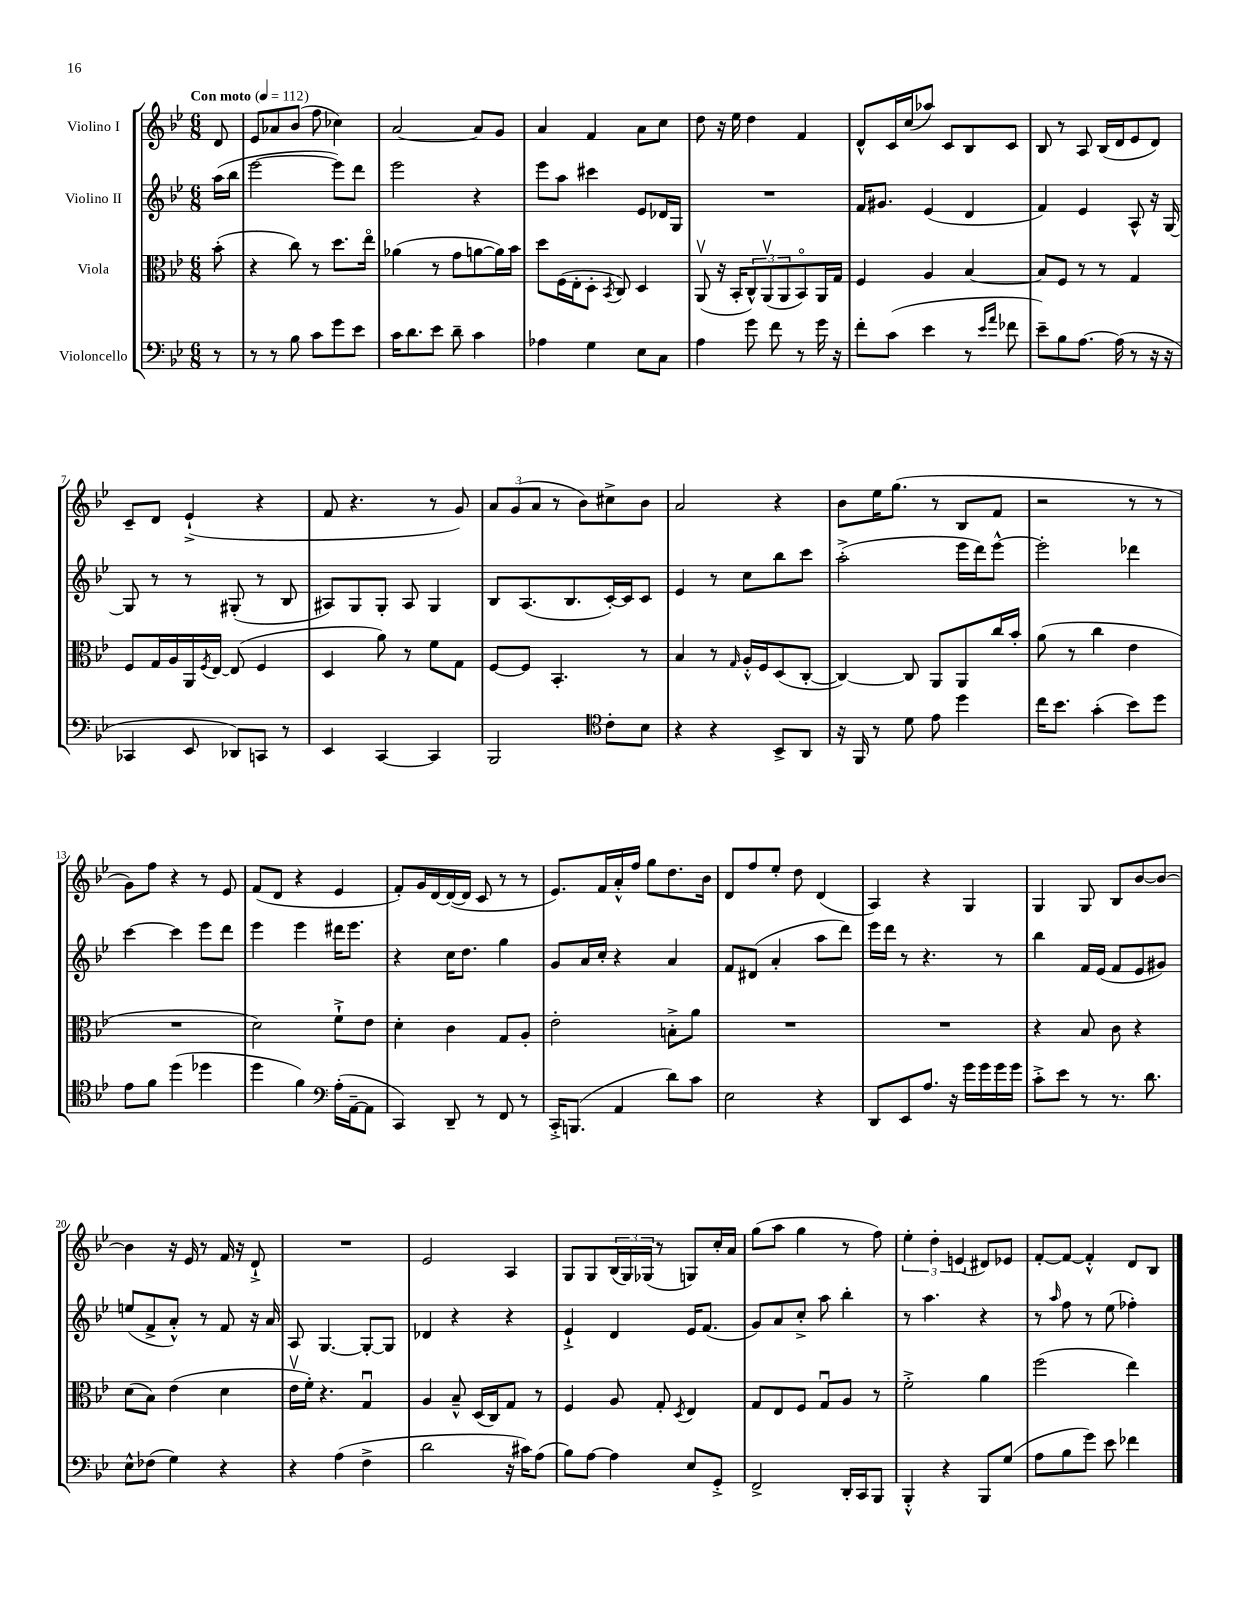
<<
\new StaffGroup <<
\new Staff = "s0" \with { instrumentName = "Violino I" } {
    \clef treble \key bes \major \numericTimeSignature \time 6/8 \partial 8 \tempo "Con moto" 4 = 112
    d'8 |
    ees'8 aes'8 bes'8( f''8 ces''4) |
    a'2~ a'8 g'8 |
    a'4 f'4 a'8 c''8 |
    d''8 r16 ees''16 d''4 f'4 |
    d'8-^ c'16 c''16( aes''8) c'8 bes8 c'8 |
    bes8 r8 a8 bes16( d'16 ees'8 d'8) |
    c'8-- d'8 ees'4-!->( r4 |
    f'8 r4. r8 g'8) |
    \tuplet 3/2 { a'8 g'8( a'8 } r8 bes'8) cis''8-> bes'8 |
    a'2 r4 |
    bes'8 ees''16 g''8.( r8 bes8 f'8 |
    r2 r8 r8 |
    g'8) f''8 r4 r8 ees'8 |
    f'8( d'8 r4 ees'4 |
    f'8-.) g'16 d'16~ d'16~( d'16 c'8 r8 r8 |
    ees'8.) f'16 a'16-.-^ f''16 g''8 d''8. bes'16 |
    d'8 f''8 ees''8-. d''8 d'4( |
    a4) r4 g4 |
    g4 g8 bes8 bes'8~ bes'8~ |
    bes'4 r16 ees'16 r8 f'16 r16 d'8-!-> |
    R2. |
    ees'2 a4 |
    g8 g8 \tuplet 3/2 { bes16( g16) ges16( } r8 g8) c''16-. a'16 |
    g''8( a''8 g''4 r8 f''8) |
    \tuplet 3/2 { ees''4-. d''4-. e'4( } dis'8) ees'8 |
    f'8~-. f'8~ f'4-.-^ d'8 bes8 \bar "|." |
}
\new Staff = "s1" \with { instrumentName = "Violino II" } {
    \clef treble \key bes \major \numericTimeSignature \time 6/8 \partial 8
    a''16( bes''16 |
    ees'''2~ ees'''8) d'''8 |
    ees'''2 r4 |
    ees'''8 a''8 cis'''4 ees'8 des'16 g16 |
    R2. |
    f'16 gis'8. ees'4( d'4 |
    f'4) ees'4 a8-^ r16 g16~ |
    g8 r8 r8 gis8-.( r8 bes8 |
    ais8) g8 g8-. ais8 g4 |
    bes8 a8.( bes8. c'16~-.) c'16 c'8 |
    ees'4 r8 c''8 bes''8 c'''8 |
    a''2-.->( ees'''16 d'''16) ees'''8~-^ |
    ees'''2-. des'''4 |
    c'''4~ c'''4 ees'''8 d'''8 |
    ees'''4 ees'''4 dis'''16 ees'''8. |
    r4 c''16 d''8. g''4 |
    g'8 a'16 c''16-. r4 a'4 |
    f'8 dis'8( a'4-. a''8 d'''8) |
    ees'''16 d'''16 r8 r4. r8 |
    bes''4 f'16 ees'16( f'8 ees'8 gis'8) |
    e''8( f'8-> a'8-.-^) r8 f'8 r16 a'16 |
    a8 g4.~ g8~-. g8 |
    des'4 r4 r4 |
    ees'4-!-> d'4 ees'16 f'8.( |
    g'8) a'8 c''8-.-> a''8 bes''4-. |
    r8 a''4. r4 |
    r8 \grace { a''16 } f''8 r8 ees''8( fes''4-.) \bar "|." |
}
\new Staff = "s2" \with { instrumentName = "Viola" } {
    \clef alto \key bes \major \numericTimeSignature \time 6/8 \partial 8
    bes'8-.( |
    r4 c''8) r8 d''8. ees''16\flageolet |
    aes'4( r8 g'8 a'8~ a'16) bes'16 |
    d''8 f16( ees16-. d8-. \acciaccatura { bes,8 } c8) d4 |
    a,8\upbow( r16 bes,16-. \tuplet 3/2 { c8-^) a,8\upbow( a,8 } bes,8\flageolet) a,16 g16 |
    f4 a4 bes4~ |
    bes8 f8 r8 r8 g4 |
    f8 g16 a16 a,16 \acciaccatura { f8 } ees16~ ees8( f4 |
    d4 a'8) r8 f'8 g8 |
    f8~ f8 bes,4.-. r8 |
    bes4 r8 \grace { g16 } a16-.-^ f16 d8( c8~-. |
    c4~) c8 a,8 a,8 c''16 bes'16-. |
    a'8( r8 c''4 ees'4 |
    R2. |
    d'2) f'8-!-> ees'8 |
    d'4-. c'4 g8 a8-. |
    ees'2-. b8-.-> a'8 |
    R2. |
    R2. |
    r4 bes8 c'8 r4 |
    d'8( bes8) ees'4( d'4 |
    ees'16\upbow f'16-.) r4. g4\downbow |
    a4 bes8---^ d16( c16) g8 r8 |
    f4 a8 g8-. \acciaccatura { d8 } ees4 |
    g8 ees8 f8 g8\downbow a8 r8 |
    f'2-.-> a'4 |
    f''2( ees''4) \bar "|." |
}
\new Staff = "s3" \with { instrumentName = "Violoncello" } {
    \clef bass \key bes \major \numericTimeSignature \time 6/8 \partial 8
    r8 |
    r8 r8 bes8 c'8 g'8 ees'8 |
    c'16 d'8. ees'8 d'8-- c'4 |
    aes4 g4 ees8 c8 |
    a4 g'8 f'8 r8 g'16 r16 |
    f'8-. c'8( ees'4 r8 \grace { ees'16 a'16 } fes'8 |
    ees'8--) bes8 a8.~ a16( r8 r16 r16 |
    ces,4 ees,8 des,8) c,8 r8 |
    ees,4 c,4~ c,4 |
    bes,,2 \clef tenor c'8-. bes8 |
    r4 r4 bes,8-> a,8 |
    r16 f,16 r8 d'8 ees'8 d''4 |
    c''16 bes'8. g'4-.( bes'8) d''8 |
    ees'8 f'8 d''4( des''4 |
    d''4 f'4) \clef bass a16-.( a,16~-- a,8 |
    c,4) d,8-- r8 f,8 r8 |
    c,16-.-> b,,8.( a,4 d'8) c'8 |
    ees2 r4 |
    d,8 ees,8 a8. r16 g'16 g'16 g'16 g'16 |
    c'8-.-> ees'8 r8 r8. d'8. |
    ees8-^ fes8( g4) r4 |
    r4 a4( f4-> |
    d'2 r16 cis'16) a8( |
    bes8) a8~ a4 ees8 g,8-.-> |
    f,2-> d,16-. c,16 bes,,8 |
    bes,,4-.-^ r4 bes,,8 g8( |
    a8 bes8 g'8) ees'8 fes'4 \bar "|." |
}
>>
>>
